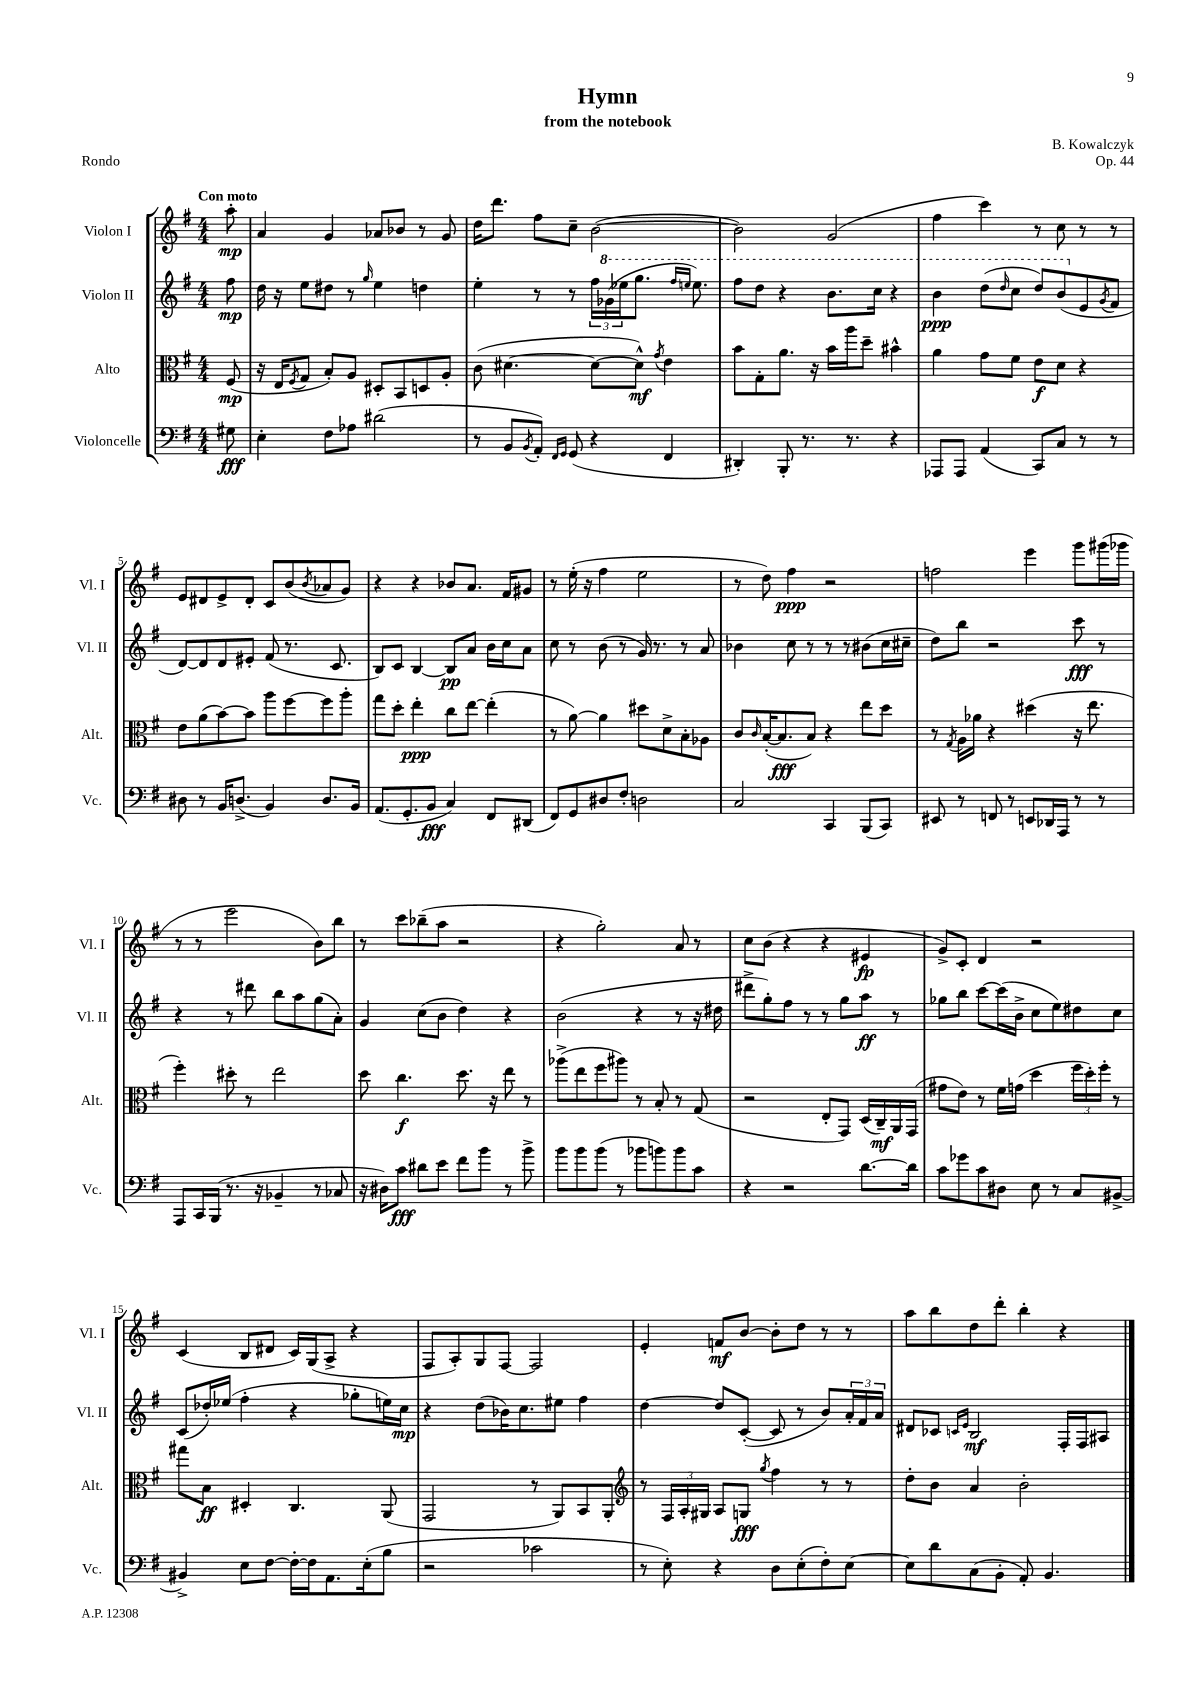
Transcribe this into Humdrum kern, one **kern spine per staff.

**kern	**kern	**kern	**kern
*staff4	*staff3	*staff2	*staff1
*clefF4	*clefC3	*clefG2	*clefG2
*k[f#]	*k[f#]	*k[f#]	*k[f#]
*M4/4	*M4/4	*M4/4	*M4/4
8G#\	(8F#/	8ff#\	8aa'\
=	=	=	=
4E'\	16r	16dd\	4a/
.	16E/LK	16r	.
.	8qF#/	.	.
.	8G/J	8ee\L	.
8F#\L	8B'/L)	8dd#\J	4g/
8A-\J	8A/J	8r	.
.	.	16qqgg/	.
(2d#\	8D#'/L	4ee\	8a-/L
.	8BB/	.	8b-/J
.	8D/	4dd\	8r
.	8A'/J	.	8g/
=	=	=	=
8r	(8c\	4ee'\	16dd\LK
.	.	.	8.ddd\J
8BB/L	[4.d#\	.	.
8qBB/	.	.	.
8AA'/J)	.	8r	8ff#\L
16qqFF#/LL	.	.	.
16qqGG/JJ	.	.	.
(8GG/	.	8r	8cc~\J
4r	8d#\_L	24ff#\LL	([2b\
.	.	(24gg-\	.
.	.	24eee-\J	.
.	8d#^^\]J)	8.ggg\J	.
.	8qg/	.	.
4FF#/	4e\	.	.
.	.	16qqfff#/LL	.
.	.	16qqeee/JJ	.
.	.	8.eee\)	.
=	=	=	=
4DD#'/)	8b\L	8fff#\L	2b\])
.	8G'\	8ddd\J	.
8BBB'/	8.a\J	4r	.
8.r	.	.	.
.	16r	.	.
.	16b\LL	8.bb\L	(2g/
8.r	16aa\J	.	.
.	8dd~\J	.	.
.	.	16ccc\Jk	.
4r	4b#^^\	4r	.
=	=	=	=
8AAA-/L	4a\	4bb\	4ff#\
8AAA-/J	.	.	.
(4AA/	8g\L	(8ddd\L	4ccc\)
.	.	16qqddd/	.
.	8f#\J	8ccc\J	.
8CC/L)	8e\L	8ddd/L)	8r
8C/J	8d\J	(8bb/	8cc\
8r	4r	8e/	8r
.	.	8qg/	.
8r	.	8f#/J	8r
=	=	=	=
8D#\	8e\L	[8d/L)	8e/L
8r	(8a\	8d/]	8d#/
16BB/LK	[8b\)	8d/	8e^/
(8.D^/J	.	.	.
.	8b\]J	8e#'/J	8d#'/J
4BB/)	8aa\L	(8f#/	8c/L
.	[8ff#\	8.r	(8b/
.	.	.	8qb/
8.D/L	8ff#\]	.	8a-/
.	.	8.c/	.
.	8aa'\J	.	8g/J)
16BB/Jk	.	.	.
=	=	=	=
(8.AA/L	8gg\L	8B/L)	4r
.	8dd'\J	8c/J	.
8.GG'/	.	.	.
.	4ee'\	[4B/	4r
8BB/J	.	.	.
4C/)	8cc\L	8B/]L	8b-/L
.	[8ee\J	8a/J	8.a/J
8FF#/L	(4ee'\]	16b\LL	.
.	.	16cc\J	16f#/LK
(8DD#/J	.	8a\J	8g#/J
=	=	=	=
8FF#/L)	8r	8cc\	8r
8GG/	[8a\)	8r	(16ee'\
.	.	.	16r
8D#/	4a\]	(8b\	4ff#\
8F#'/J	.	8r	.
2D\	8dd#\L	16g/)	2ee\
.	.	8.r	.
.	8d^\	.	.
.	8B'\	8r	.
.	8A-\J	8a/	.
=	=	=	=
2C/	8c/L	4b-\	8r
.	16qqc/	.	.
.	([16B'/K	.	8dd\)
.	8.B/]	.	.
.	.	8cc\	4ff#\
.	8B/J)	8r	.
4CC/	4r	8r	2r
.	.	8r	.
(8BBB/L	8ee\L	(8b#\L	.
8CC/J)	8dd\J	16cc\L	.
.	.	16cc#~\JJ	.
=	=	=	=
8EE#/	8r	8dd\L)	2ff\
.	8qG/	.	.
8r	16A\LL	8bb\J	.
.	16a-\JJ	.	.
8FF/	4r	2r	.
8r	.	.	.
8EE/L	(4dd#\	.	4eee\
16DD-/L	.	.	.
16AAA/JJ	.	.	.
8r	16r	8ccc\	8ggg\L
.	8.ee\	.	.
8r	.	8r	(16ggg#\L
.	.	.	16ggg-\JJ
=	=	=	=
8AAA/L	4ff#'\)	4r	8r
16CC/L	.	.	8r
(16BBB/JJ	.	.	.
8.r	8dd#'\	8r	2eee\
.	8r	8ddd#\	.
16r	.	.	.
4BB-~/	2ee\	8bb\L	.
.	.	8aa\	.
8r	.	(8gg\	8b\L)
8C-/	.	8a'\J)	8bb\J
=	=	=	=
16r	8dd\	4g/	8r
16D#\LK)	.	.	.
8c\J	4.cc\	.	8ccc\L
8d#\L	.	(8cc\L	(8bb-~\
8e\J	.	8b\J	8aa\J
8f#\L	8.dd\	4dd\)	2r
8b\J	.	.	.
.	16r	.	.
8r	8ee\	4r	.
8b^\	8r	.	.
=	=	=	=
8b\L	(8aa-^\L	(2b\	4r
8b\	8ee\	.	.
(8b\J	8ff#\	.	2gg'\)
8r	8aa#\J)	.	.
8b-\L	8r	4r	.
8b\)	8B'/	.	.
8b\	8r	8r	8a/
8c\J	(8G/	16r	8r
.	.	16dd#\	.
=	=	=	=
4r	2r	8ddd#^\L	8cc\L
.	.	8gg'\)	(8b\J
2r	.	8ff#\J	4r
.	.	8r	.
.	8E'/L	8r	4r
.	8GG/J)	8gg\L	.
[8.d\L	(16D/LL	8aa\J	4e#/
.	16C~/)	.	.
.	16AA/	8r	.
16d\]Jk	(16GG/JJ	.	.
=	=	=	=
8c\L	8g#\L	8gg-\L	8g^/L)
8g-\	8e\J)	8bb\J	8c'/J
8c\	8r	[8ccc\L	4d/
8D#\J	16f#\LL	(16ccc\]L	.
.	(16g\JJ	16b^\JJ	.
8E\	4dd\	8cc\L	2r
8r	.	8ee\)	.
8C/L	24ff#\LL	8dd#\	.
.	24dd'\)	.	.
.	24ff#'\JJ	.	.
[8BB#^/J	8r	8cc\J	.
=	=	=	=
4BB#^/]	8gg#\L	(8c/L	(4c/
.	8B\J	16dd-'/L)	.
.	.	(16ee-/JJ	.
8E\L	4D#'/	4ff#'\	8B/L
[8F#\J	.	.	8d#/J
16F#'\_LL	4.C/	4r	16c/LL)
16F#\]J	.	.	(16G/J
8.AA\	.	.	8A^/J
.	.	8gg-'\L	4r
(16E'\k	.	.	.
8B\J	(8AA/	16ee\L)	.
.	.	16cc\JJ	.
=	=	=	=
2r	2GG/	4r	8F#/L
.	.	.	8A'/)
.	.	(8dd\L	8G/
.	.	16b-\K)	[8F#/J
.	.	8.cc\	.
2c-\	8r	.	2F#/]
.	8AA/L)	8ee#\J	.
.	8BB/	4ff#\	.
.	8AA'/J	.	.
=	=	=	=
*	*clefG2	*	*
8r	8r	[4dd\	4e'/
8E'\)	24F#/LL	.	.
.	24A'/	.	.
.	24G#/JJ	.	.
4r	8A/L	8dd/]L	8f/L
.	8G/J	([8c'/J	[8b/J
.	8qgg/	.	.
8D\L	4ff#\	8c/]	8b'\]L
(8E'\	.	8r	8dd\J
8F#'\)	8r	8b/L)	8r
[8E\J	8r	24a'/L	8r
.	.	24f#/	.
.	.	24a/JJ	.
=	=	=	=
8E\]L	8dd'\L	8d#/L	8aa\L
8d\	8b\J	8c-/J	8bb\
.	.	16qqc/LL	.
.	.	16qqe/JJ	.
(8C\	4a/	2B/	8dd\
8BB'\J	.	.	8ddd'\J
8AA'/)	2b'\	.	4bb'\
4.BB/	.	.	.
.	.	16F#'/LL	4r
.	.	16F#/J	.
.	.	8A#/J	.
==	==	==	==
*-	*-	*-	*-
